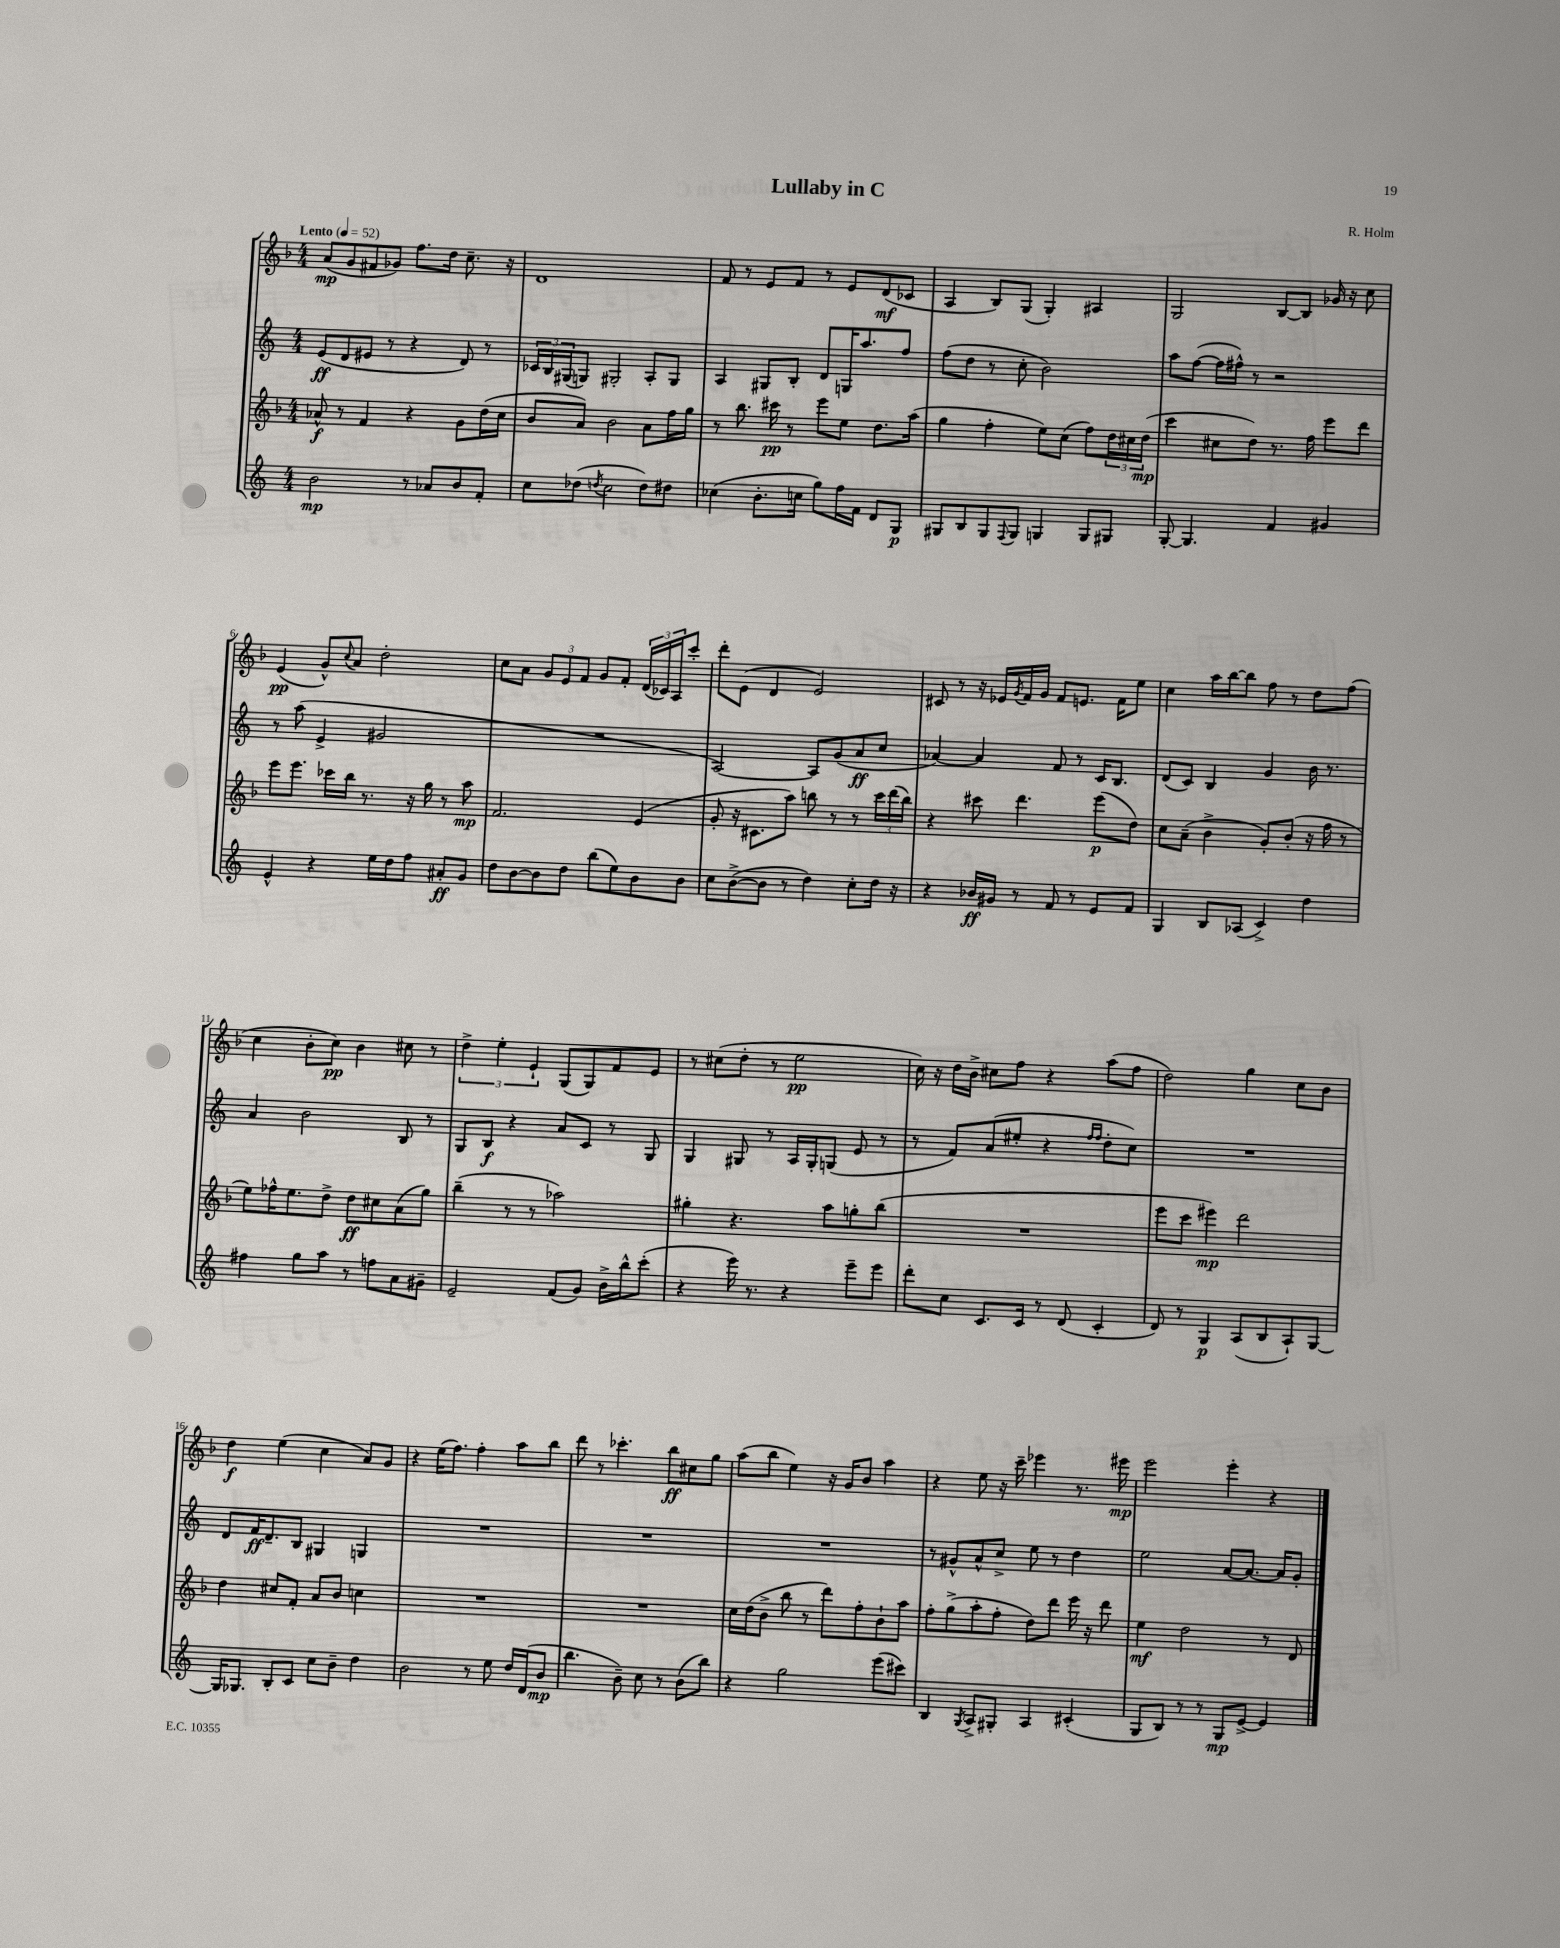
\header { title = "Lullaby in C" composer = "R. Holm" }
<<
\new StaffGroup <<
\new Staff = "s0" {
    \clef treble \key f \major \numericTimeSignature \time 4/4 \tempo "Lento" 4 = 52
    a'8\mp( g'8 fis'8 ges'8) f''8. d''16 c''8.-- r16 |
    d'1 |
    f'8 r8 e'8 f'8 r8 e'8 d'8\mf( ces'8 |
    a4 bes8) g8( g4-.) ais4 |
    g2 bes8~ bes8 ges'16 r16 c''8 |
    e'4\pp( g'8-^) \appoggiatura { c''8 } a'8 d''2-. |
    c''8 a'8 \tuplet 3/2 { g'8 e'8 f'8 } g'8 f'8-. \tuplet 3/2 { d'16( ces'16) a16 } c'''8-. |
    d'''8-. e'8( d'4 e'2) |
    cis'8 r8 r16 ees'16 \acciaccatura { g'8 } f'16 g'16 f'8 e'8. f'16 e''8 |
    c''4 a''16 bes''16~ bes''8 f''8 r8 d''8 f''8( |
    c''4 bes'8-. c''8\pp) bes'4 cis''8 r8 |
    \tuplet 3/2 { d''4-> e''4-. e'4-! } g8( g8) f'8 e'8 |
    r8 cis''8( d''8-. r8 e''2\pp |
    c''16) r16 d''16 bes'16-> cis''8 f''8 r4 a''8( f''8 |
    d''2) g''4 c''8 bes'8 |
    d''4\f e''4( c''4 a'8) g'8 |
    r4 e''16( f''8.) f''4-. a''8 bes''8 |
    d'''8 r8 ces'''4.-. bes''8\ff cis''8 g''8 |
    a''8( bes''8 e''4) r16 g'16 bes'8 a''4 |
    r4 e''8 r16 c'''16-- ees'''4 r8. eis'''16\mp |
    e'''2 e'''4-. r4 \bar "|." |
}
\new Staff = "s1" {
    \clef treble \key c \major \numericTimeSignature \time 4/4
    e'8\ff( d'8 eis'8 r8 r4 d'8) r8 |
    \tuplet 3/2 { ces'16 b16 gis16( } g8) gis2-. a8-. gis8 |
    a4 gis8 b8-. d'8 g16 a''8. f''8 |
    f''8( d''8 r8 c''8-. b'2) |
    a''8 f''8~( f''16 fis''16-^) r8 r2 |
    r8 a''8( e'4-> gis'2 |
    R1 |
    a2~) a8 g'8( a'8\ff c''8 |
    aes'4~) aes'4 f'8 r8 c'16 b8. |
    d'8( c'8) b4 g'4 b'16 r8. |
    a'4 b'2 b8 r8 |
    g8 b8\f r4 a'8 c'8 r8 g8 |
    g4 gis8 r8 a16 gis16-. g8( e'8 r8 |
    r8 f'8) a'8( eis''8-. r4 \grace { f''16 f''16 } d''8-. c''8) |
    R1 |
    d'8 f'16\ff d'8.-- b8 gis4 g4 |
    R1 |
    R1 |
    R1 |
    r8 gis'8-^ a'8-^ c''8-> e''8 r8 d''4 |
    e''2 a'8~ a'8.~ a'16 g'8-. \bar "|." |
}
\new Staff = "s2" {
    \clef treble \key f \major \numericTimeSignature \time 4/4
    aes'8-^\f r8 f'4 r4 g'8 d''16( c''16 |
    bes'8 a'8) bes'2 a'8 f''16 g''16 |
    r8 bes''8. cis'''16\pp r8 e'''8 e''8 d''8. a''16( |
    g''4 f''4-. e''8) c''8( f''8) \tuplet 3/2 { d''16 cis''16 d''16\mp( } |
    c'''4 cis''8 d''8) r8. f''16 e'''8 d'''8 |
    e'''8 e'''8. ces'''16 bes''16 r8. r16 g''16 r8 a''8\mp |
    f'2. e'4( |
    g'8-. r16 cis'8. a''8) b''8 r8 r8 \tuplet 3/2 { c'''16 d'''16( b''16) } |
    r4 cis'''8 d'''4. e'''8\p( d''8) |
    c''8 a'8--( bes'4-> g'8-.) bes'8-.( r16 f''16 r8 |
    e''8) fes''16-^ e''8. d''8-> d''8\ff cis''8 a'8( g''8) |
    bes''4--( r8 r8 aes''2) |
    gis''4-. r4. a''8 g''8-. bes''8( |
    R1 |
    e'''8 c'''8 eis'''4\mp) d'''2 |
    d''4 cis''8 f'8-. a'8 bes'8 c''4 |
    R1 |
    R1 |
    c''16 d''16( bes'8-> bes''8 r8 d'''8) f''8-. bes'8-! a''8 |
    f''8-. g''8->( a''8-. f''8-. d''8) d'''8 e'''16 r16 d'''8 |
    e''4\mf d''2 r8 d'8 \bar "|." |
}
\new Staff = "s3" {
    \clef treble \key c \major \numericTimeSignature \time 4/4
    b'2\mp r8 aes'8 b'8 f'8-. |
    c''8 des''8( \acciaccatura { d''8 } c''2 d''8) dis''8 |
    ces''4( b'8.-. c''16 g''8) f''16 f'16 d'8 g8\p |
    gis8 b8 gis8 \appoggiatura { f8 } gis8 g4 g8 gis8 |
    g8~-. g4. f'4 gis'4 |
    e'4-^ r4 e''16 d''16 f''8 ais'8-.\ff g'8 |
    d''8 b'8~ b'8 d''8 b''8( e''8) b'8 b'8 |
    c''8 b'8~->( b'8 r8 d''4) c''8-. d''16 r16 |
    r4 bes'16\ff gis'16 r8 f'8 r8 e'8 f'8 |
    g4 b8 aes8( c'4->) d''4 |
    fis''4 g''8 a''8 r8 f''8 a'8 gis'8-- |
    e'2-- f'8( g'8) b'16-> b''16-^ c'''8-.( |
    r4 e'''16) r8. r4 e'''8-- e'''8 |
    d'''8-. c''8 c'8. c'16 r8 d'8( c'4-. |
    d'8) r8 g4\p a8( b8 a8-!) g8~ |
    g16 ges8. b8-. c'8 c''8 b'8-- d''4 |
    b'2 r8 e''8 d''16 d'16( b'8\mp |
    b''4. b'8--) c''8 r8 b'8( b''8) |
    r4 g''2 e'''8( cis'''8) |
    b4 \acciaccatura { g8 } a8-> gis8-. a4 cis'4-.( |
    g8 b8) r8 r8 g8\mp e'8~-> e'4 \bar "|." |
}
>>
>>
